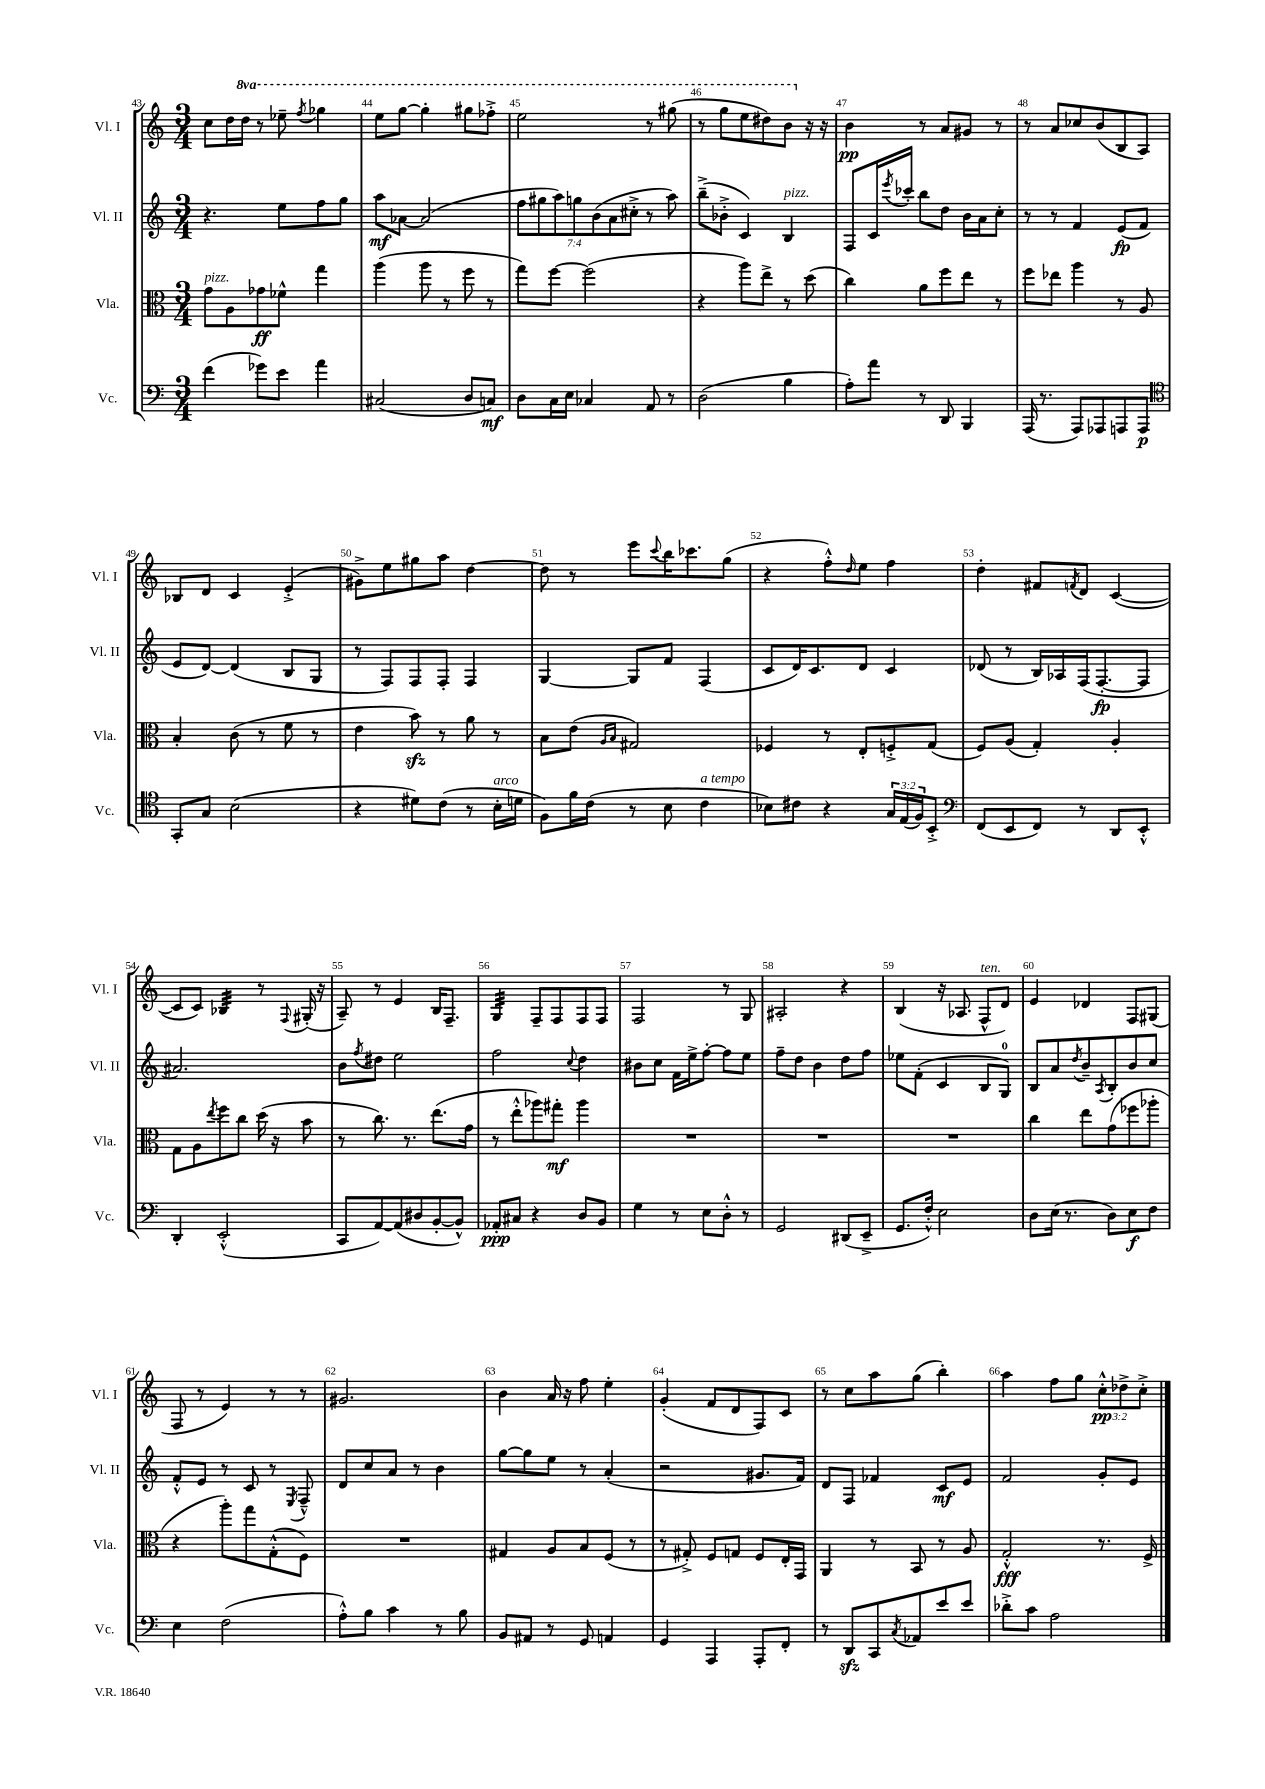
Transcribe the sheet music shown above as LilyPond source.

<<
\new StaffGroup <<
\new Staff = "s0" \with { instrumentName = "Vl. I" shortInstrumentName = "Vl. I" } {
    \clef treble \key c \major \numericTimeSignature \time 3/4 \override Staff.TupletNumber.text = #tuplet-number::calc-fraction-text \set Staff.ottavationMarkups = #ottavation-simple-ordinals
    c''8 d''16 \ottava #1 d'''16 r8 ees'''8-- \acciaccatura { f'''8 } ges'''4 |
    e'''8 g'''8~ g'''4-. gis'''8 fes'''8-.-> |
    e'''2 r8 gis'''8( |
    r8 g'''8 e'''8 dis'''8) b''8 \ottava #0 r16 r16 |
    b'4\pp r8 a'8 gis'8 r8 |
    r8 a'8 ces''8 b'8( b8 a8) |
    bes8 d'8 c'4 e'4-.->( |
    gis'8->) e''8 gis''8 a''8 d''4~ |
    d''8 r8 e'''8 \appoggiatura { c'''8 } b''16 ces'''8. g''8( |
    r4 f''8-.-^) \grace { d''16 } e''8 f''4 |
    d''4-. fis'8 \acciaccatura { f'8 } d'8 c'4~( |
    c'8 c'8) bes4:32 r8 \appoggiatura { f8 } gis16-.( r16 |
    a8--) r8 e'4 b16 f8.-- |
    g4:32 f8-- f8 f8 f8 |
    f2 r8 g8 |
    ais2-. r4 |
    b4( r16 aes8. f8-^^\markup { \italic "ten." } d'8) |
    e'4 des'4 f8 gis8( |
    f8 r8 e'4) r8 r8 |
    gis'2. |
    b'4 a'16 r16 f''8 e''4-. |
    g'4-.( f'8 d'8 f8) c'8 |
    r8 c''8 a''8 g''8( b''4-.) |
    a''4 f''8 g''8 \tuplet 3/2 { c''8-.-^\pp des''8-> c''8-.-> } \bar "|." |
}
\new Staff = "s1" \with { instrumentName = "Vl. II" shortInstrumentName = "Vl. II" } {
    \clef treble \key c \major \numericTimeSignature \time 3/4 \override Staff.TupletNumber.text = #tuplet-number::calc-fraction-text
    r4. e''8 f''8 g''8 |
    a''8\mf aes'8~ aes'2( |
    \tuplet 7/4 { f''8 gis''8 a''8) g''8 b'8( a'8 cis''8-.-> } r8 a''8) |
    b''8--->( bes'8-.-> c'4) b4^\markup { \italic "pizz." } |
    f8 c'16 \acciaccatura { e'''8 } ces'''16-. b''8 d''8 b'16 a'16 c''8-. |
    r8 r8 f'4 e'8\fp( f'8 |
    e'8 d'8~) d'4( b8 g8 |
    r8 f8) f8 f8-. f4 |
    g4~ g8 f'8 f4( |
    c'8 d'16) c'8. d'8 c'4 |
    des'8( r8 b16) aes16 f16( f8.~-.\fp f8 |
    ais'2.) |
    b'8 \acciaccatura { f''8 } dis''8 e''2 |
    f''2 \appoggiatura { c''8 } d''4 |
    bis'8 c''8 f'16 e''16-> f''8~-. f''8 e''8 |
    f''8-- d''8 b'4 d''8 f''8 |
    ees''8 f'8-.( c'4 b8 g8-0) |
    b8 a'8 \acciaccatura { d''8 } b'8-- \acciaccatura { a8 } b8-. b'8 c''8 |
    f'8-.-^ e'8 r8 c'8 r8 \acciaccatura { e8 } f8---^ |
    d'8 c''8 a'8 r8 b'4 |
    g''8~ g''8 e''8 r8 a'4-.( |
    r2 gis'8. f'16) |
    d'8 f8 fes'4 c'8\mf e'8 |
    f'2 g'8-. e'8 \bar "|." |
}
\new Staff = "s2" \with { instrumentName = "Vla." shortInstrumentName = "Vla." } {
    \clef alto \key c \major \numericTimeSignature \time 3/4
    g'8^\markup { \italic "pizz." } a8 ges'8\ff fes'8-^ g''4 |
    a''4( a''8 r8 f''8 r8 |
    g''8) f''8~ f''2( |
    r4 a''8) e''8-> r8 d''8( |
    c''4) a'8 f''8 e''8 r8 |
    f''8 ees''8 a''4 r8 a8 |
    b4-. c'8( r8 f'8 r8 |
    e'4 b'8\sfz) r8 a'8 r8 |
    b8 e'8( \grace { a16 b16 } gis2) |
    fes4 r8 e8-. f8-.-> g8( |
    f8) a8( g4-.) a4-. |
    g8 a8 \acciaccatura { e''8 } f''8 c''8 d''16( r16 b'8 |
    r8 c''8.) r8. e''8.( g'16 |
    r8 e''8-.-^ aes''8) gis''8-.\mf aes''4 |
    R2. |
    R2. |
    R2. |
    c''4 e''8 g'8( fes''8 aes''8-. |
    r4 a''8-.) g''8 g8-.-^( f8) |
    R2. |
    gis4 a8 b8 f8( r8 |
    r8 gis8-.->) f8 g8 f8 e16-. g,16 |
    a,4 r8 b,8 r8 a8 |
    g2-.-^\fff r8. f16-> \bar "|." |
}
\new Staff = "s3" \with { instrumentName = "Vc." shortInstrumentName = "Vc." } {
    \clef bass \key c \major \numericTimeSignature \time 3/4 \override Staff.TupletNumber.text = #tuplet-number::calc-fraction-text
    f'4( ges'8) e'8 a'4 |
    cis2( d8 c8\mf) |
    d8 c16 e16 ces4 a,8 r8 |
    d2( b4 |
    a8-.) a'8 r8 d,8 b,,4 |
    a,,16( r8. a,,8) aes,,8 a,,8 a,,8\p |
    \clef tenor g,8-. g8 b2( |
    r4 dis'8) c'8( r8 b16-.^\markup { \italic "arco" } d'16 |
    f8) f'16 c'16( r8 b8 c'4^\markup { \italic "a tempo" } |
    bes8) cis'8 r4 \tuplet 3/2 { g16 e16( f16) } b,8-.-> |
    \clef bass f,8( e,8 f,8) r8 d,8 e,8-.-^ |
    d,4-. e,2-.-^( |
    c,8 a,8~) a,8( dis8 b,8~-. b,8-^) |
    aes,8-.\ppp cis8 r4 d8 b,8 |
    g4 r8 e8 d8-.-^ r8 |
    g,2 dis,8( e,8---> |
    g,8. f16-.-^) e2 |
    d8 e16( r8. d8) e8\f f8 |
    e4 f2( |
    a8-.-^) b8 c'4 r8 b8 |
    b,8 ais,8 r8 g,8 a,4 |
    g,4 a,,4 a,,8-. f,8-. |
    r8 d,8\sfz c,8 \acciaccatura { c8 } aes,8 e'8 e'8 |
    des'8-.-> c'8 a2 \bar "|." |
}
>>
>>
\layout { \context { \Score currentBarNumber = #43 \override BarNumber.break-visibility = ##(#f #t #t) barNumberVisibility = #all-bar-numbers-visible } }
